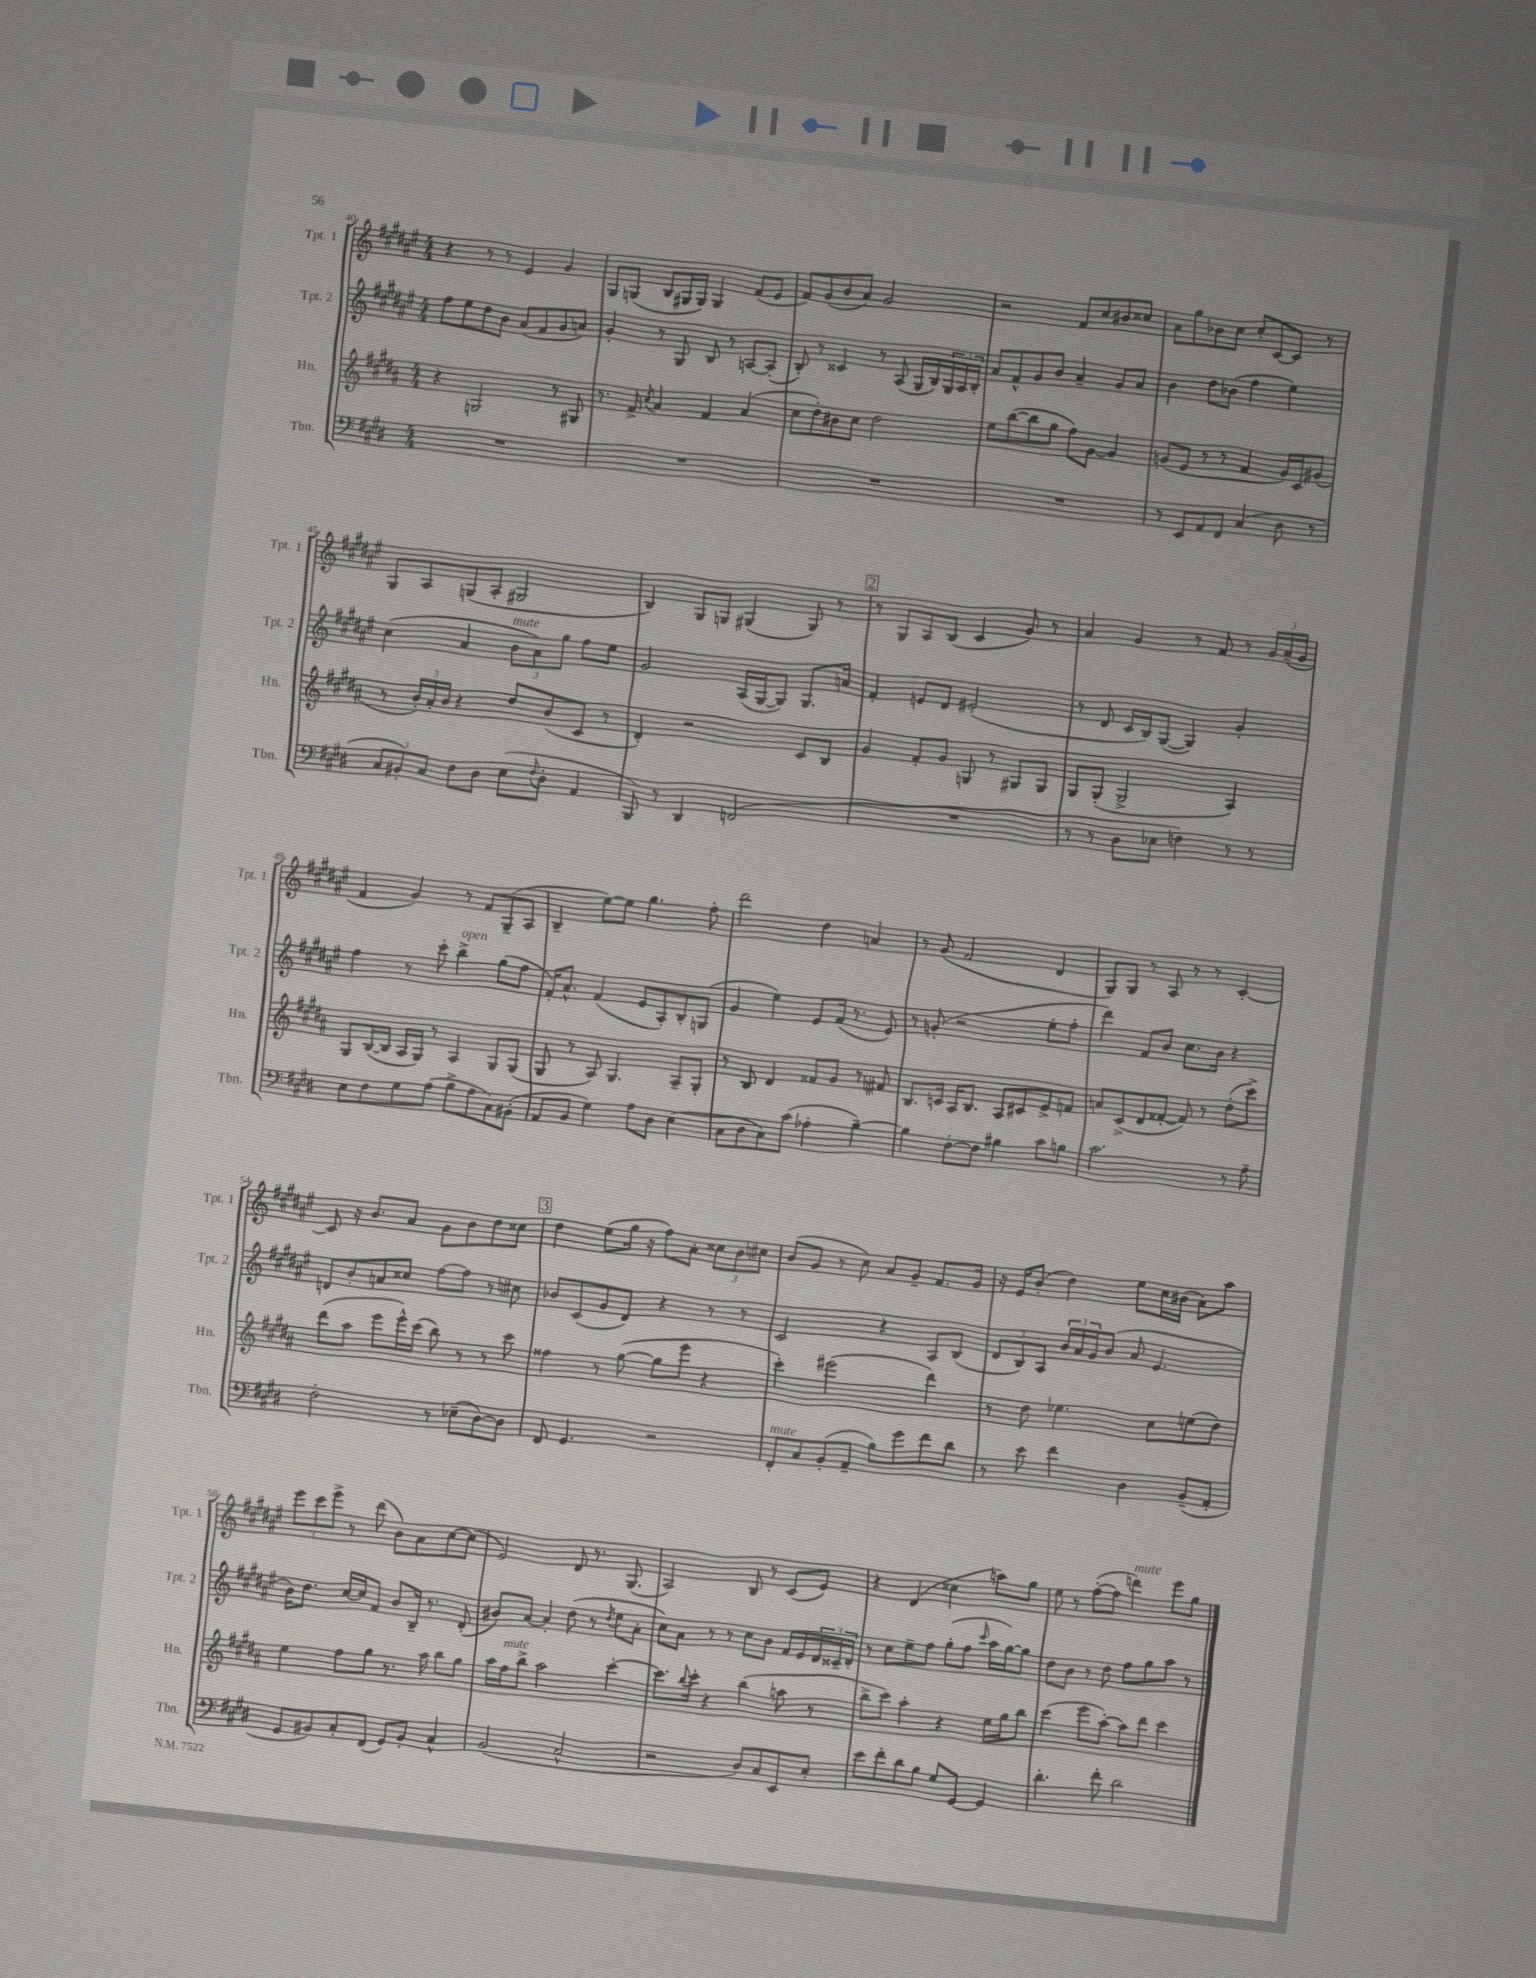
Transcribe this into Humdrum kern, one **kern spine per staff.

**kern	**kern	**kern	**kern
*staff4	*staff3	*staff2	*staff1
*clefF4	*clefG2	*clefG2	*clefG2
*k[f#c#g#d#]	*k[f#c#g#d#a#]	*k[f#c#g#d#a#e#]	*k[f#c#g#d#a#e#]
*M4/4	*M4/4	*M4/4	*M4/4
1r	4r	8ff#	4r
.	.	8ee#	.
.	2G	8dd#	8r
.	.	8b	8r
.	.	(8a#	4e#
.	.	8f#	.
.	8r	8g#	4g#
.	8G#	8a)	.
=	=	=	=
1r	8.r	4g#'	8G#
.	.	.	(8G
.	16f#^	.	.
.	8qcc#	.	.
.	4a#	8r	8B
.	.	8G#	16G#
.	.	.	16G#)
.	4f#	8B	4G#
.	.	8r	.
.	(4a#	[8A	(8f#
.	.	(8A']	8e#
=	=	=	=
1r	8cc#	8B')	8f#)
.	8dd#')	8r	(8g#
.	8b#	4c##	8b
.	8cc#	.	8a#)
.	2dd#	8r	2g#
.	.	(8A#	.
.	.	16G#	.
.	.	16B)	.
.	.	24G#	.
.	.	24A#	.
.	.	24B'	.
=	=	=	=
1r	8ee	8a#	2r
.	([8bb	8f#^^	.
.	8bb]	8g#	.
.	8gg#	8b	.
.	8ff#)	4a#~	8f#
.	[8g#	.	8cc#
.	4g#]	8g#	8b#
.	.	8a#	8cc##
=	=	=	=
8r	(8g	4b	8a#
8EE	8e	.	8gg#
8AA	8r	8dd#	8b-
8FF#	8r	(8b-	8cc#
(4C#	4f#	4ff#	8cc#'
.	.	.	[8c#
8D#	16g)	4ee#)	8c#]
.	16c#	.	.
8r	(8g#	.	8r
=	=	=	=
12C#	8r	(4cc#	8G#
12BB#')	.	.	.
.	24b')	.	8A#
12C#	24a#'	.	.
.	24b	.	.
8F#	4r	4a#	(8G
8D#	.	.	8A#'
(8E	8dd#	12b	2G#
.	.	12a#)	.
8qqF#	.	.	.
8D#'	(8b	.	.
.	.	12gg#	.
4AA	8c#	8ff#	.
.	8r	8ee#	.
=	=	=	=
8BBB)	4d#')	2g#	4B)
8r	.	.	.
4DD#	2r	.	8G#
.	.	.	8G
(2FF	.	(16A#	(4G#
.	.	[16G#	.
.	.	8G#])	.
.	8c#	8.G#	8G#)
.	8B	.	8r
.	.	16a	.
=	=	=	=
1r	4g#	4f#'	8r
.	.	.	8G#
.	8f#'	8e	8A#
.	8g#	8d#	(8B
.	8G	(2e#'	4c#
.	8r	.	.
.	8G#	.	8g#)
.	8G#	.	8r
=	=	=	=
8r	8G#	8r	4a#
8r	(8G#'	8d#	.
8D#	2G#^	16c#	4g#
.	.	16B)	.
8E-	.	([8G#	.
4F)	.	4G#])	8r
.	.	.	8f#
8r	4A#)	4g#'	8r
8r	.	.	24g#
.	.	.	(24a#~
.	.	.	24g#
=	=	=	=
8E	8G#	4ff#	4f#
8F#	([16B	.	.
.	16B]	.	.
8G#	16A#	8r	4g#)
.	16G#)	.	.
(8A	8r	8ccc#'	.
8B^	4A#	4bb^	8r
8A	.	.	8f#
8C#)	8G#	(8gg#	(8G#~
(8BB#'	(8G#	8ff#	8A#
=	=	=	=
8AA	8G#	16f#')	4B~
.	.	8.a#^^	.
8BB	8r	.	.
4G#)	8A#)	(4f#	[8ee#)
.	4.G#	.	8ee#]
8A	.	8e#	4.gg#
8D#	.	8A#')	.
(4E	8A#~	8B'	.
.	8G#'	(8G	8ff#'
=	=	=	=
8C#	8r	4g#	2ddd#
8D#	8B	.	.
8C#)	4d#	4ee#)	.
(8c#	.	.	.
4A-'	8f##	8e#	4dd#
.	8g#	(16f#	.
.	.	8.r	.
[4B~)	8r	.	4a
.	8f#	8e#)	.
=	=	=	=
4B]	8.B	8r	8r
.	.	(8g'	(8g#
.	16c	.	.
[8F#'	16A#	2r	2f#
.	8.B	.	.
8F#]	.	.	.
4B#	8A#	.	.
.	8c#	.	.
8c#	8e^	8ee#'	4d#
8B	8f	8ff#'	.
=	=	=	=
2.c#	8a	4ddd#)	8G#)
.	(8c#^	.	8G#
.	8d#	8f#	8r
.	[8f##'	8b	8A#
.	8f##])	8.cc#	8r
.	8r	.	8r
.	.	16b	.
8r	(8dd#'	4r	[4c#'
8A~	8ccc#^)	.	.
=	=	=	=
2F#'	(8ddd#	8d	8c#]
.	8aa#	8b'	16r
.	.	.	8.b
.	8eee	8a	.
.	16eee^^)	8cc##	8a#
.	(16ccc#	.	.
8r	8bb)	[8ff#	8g#
(8E-~	8r	8ff#]	8b
[8D#)	8r	8r	8dd#
8D#]	8ccc#	8cc#	8cc##
=	=	=	=
8FF#	4ff##	8b-	4dd#
4.GG#	.	(8c#	.
.	8r	8g#	(8ee#
.	([8gg#	8d#)	16gg#
.	.	.	16r
2r	8gg#]	4r	8ff#)
.	8eee	.	8a#'
.	4r	8r	12cc##
.	.	.	12b
.	.	8r	.
.	.	.	12cc#
=	=	=	=
8FF#'	4ccc#')	2c#	(8b
8C#	.	.	8g#
(8BB'	(2eee#	.	8r
8AA~	.	.	8cc#)
8B)	.	4r	8a#
8g#	.	.	8g#~
8f#	4ddd#)	8A#	8.f#
8d#	.	(8B	.
.	.	.	16g#
=	=	=	=
8r	8r	12d#	16r
.	.	.	16e#
.	.	12B)	.
8e	8dd#	.	(8b'
.	.	12A#	.
4f#	4.ee-	24b	4dd#)
.	.	24a#	.
.	.	24g#	.
.	.	(8b	.
4D#	.	8a#	8ee#
.	8cc#	4.e#	16cc#
.	.	.	(16b#
(8BB~	(8ee	.	8a#)
8AA'	8dd#)	.	8aa#
=	=	=	=
8GG#	4ee	16b)	12eee#
.	.	8.dd#	.
.	.	.	12ccc#
8BB#)	.	.	.
.	.	.	12eee#^
8C#'	8ff#	[16cc#	8r
.	.	16cc#]	.
(8FF#	8gg#	8f#	(8ddd#
8GG#)	8.r	8b	8b)
8BB#'	.	16B~	8a#
.	16aa#	8.r	.
4C#^^	8bb	.	[8cc#
.	8gg#	(8d#'	(8cc#]
=	=	=	=
(2BB	16aa#	8b#)	2e#)
.	16ff#	.	.
.	8bb^	[8a#	.
.	2aa#	4a#']	.
2C#^^	.	(8dd#	8d#
.	.	8r	8.r
.	.	8qdd#	.
.	[4ccc#'	8ee#	.
.	.	.	(8.G#
.	.	8a#'	.
=	=	=	=
2r	8.ccc#]	8cc#)	2A#)
.	.	8a#	.
.	8qqbb	.	.
.	16ccc#'	.	.
.	4r	8r	.
.	.	8r	.
8D#)	(4bb	8cc#	8B
8C#	.	8b	8r
8EE	8aa	16f#	(8c#
.	.	16e#	.
8E'	8r	24d#	8e#)
.	.	24c##~	.
.	.	24d#'	.
=	=	=	=
8e	8bb^	8r	4r
8f#'	8ccc#)	8cc#	.
8d#	4aa#'	8ee#~	(4d#
8B	.	8ff#	.
8G#	4r	(8gg#'	4cc##
[8GG#	.	8ff#	.
.	.	16qqccc#	.
4GG#]	16ee	16aa#	8aa)
.	16gg#	[16gg#)	.
.	8bb	8gg#]	8gg#
=	=	=	=
4.d#'	(4ccc#	8dd#	8ee#
.	.	8b	8r
.	8eee	8r	([8ff#'
8f#'	[8aa#')	8dd#	8ff#]
2d#	8aa#]	8ff#	4ddd)
.	8ddd#	8gg#	.
.	4ccc#	8aa#	8eee#
.	.	8r	8gg#
==	==	==	==
*-	*-	*-	*-
